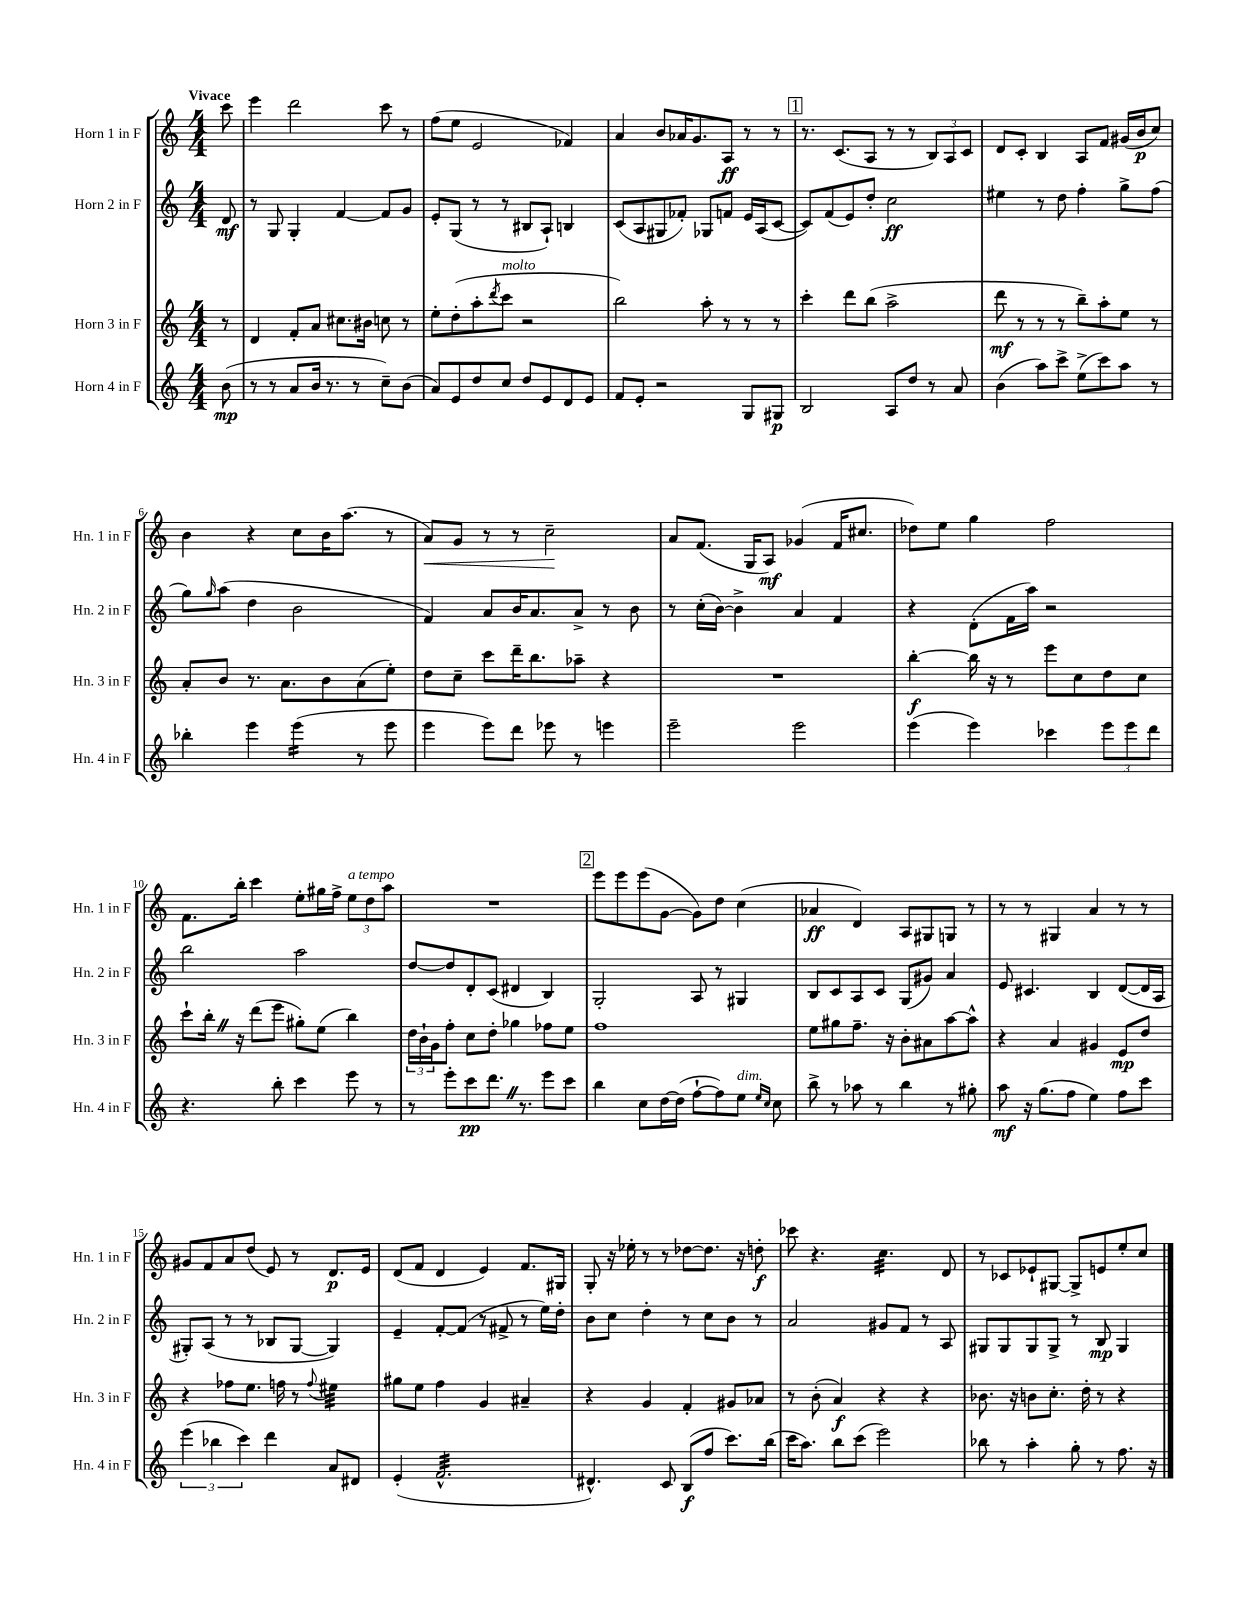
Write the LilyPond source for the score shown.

<<
\new StaffGroup <<
\new Staff = "s0" \with { instrumentName = "Horn 1 in F" shortInstrumentName = "Hn. 1 in F" } {
    \clef treble \key c \major \numericTimeSignature \time 4/4 \partial 8 \tempo "Vivace"
    c'''8 |
    e'''4 d'''2 c'''8 r8 |
    f''8( e''8 e'2 fes'4) |
    a'4 b'8 aes'16 g'8. a8\ff r8 r8 |
    \mark \markup { \box "1" } r8. c'8.( a8 r8 r8 \tuplet 3/2 { b8) a8 c'8 } |
    d'8 c'8-. b4 a8 f'8 gis'16( b'16\p c''8) |
    b'4 r4 c''8 b'16 a''8.( r8 |
    a'8\<) g'8 r8 r8 c''2--\! |
    a'8 f'8.( g16 a8\mf) ges'4( f'16 cis''8. |
    des''8) e''8 g''4 f''2 |
    f'8. b''16-. c'''4 e''8-. gis''16 f''16-> \tuplet 3/2 { e''8^\markup { \italic "a tempo" } d''8 a''8 } |
    R1 |
    \mark \markup { \box "2" } e'''8 e'''8 e'''8( g'8~ g'8) d''8 c''4( |
    aes'4\ff d'4) a8 gis8 g8 r8 |
    r8 r8 gis4 a'4 r8 r8 |
    gis'8 f'8 a'8 d''8( e'8) r8 d'8.\p e'16 |
    d'8( f'8 d'4 e'4) f'8. gis16 |
    g8-. r16 ees''16-. r8 r8 des''8~ des''8. r16 d''8-.\f |
    ces'''8 r4. c''4.:32 d'8 |
    r8 ces'8 ees'8-! gis8~ gis8-> e'8 e''8-. c''8 \bar "|." |
}
\new Staff = "s1" \with { instrumentName = "Horn 2 in F" shortInstrumentName = "Hn. 2 in F" } {
    \clef treble \key c \major \numericTimeSignature \time 4/4 \partial 8
    d'8\mf |
    r8 g8 g4-. f'4~ f'8 g'8 |
    e'8-. g8( r8 r8 bis8 a8-!) b4 |
    c'8( a8 gis8 fes'8-.) ges8 f'8 e'16 a16( c'8~ |
    \mark \markup { \box "1" } c'8) f'8( e'8) d''8-. c''2\ff |
    eis''4 r8 d''8 f''4-. g''8-> f''8( |
    g''8) \grace { g''16 } a''8( d''4 b'2 |
    f'4) a'8 b'16 a'8. a'8-> r8 b'8 |
    r8 c''16-.( b'16~) b'4-> a'4 f'4 |
    r4 d'8-.( f'16 a''16) r2 |
    b''2 a''2 |
    d''8~ d''8 d'8-. c'8( dis'4 b4) |
    \mark \markup { \box "2" } g2-. a8 r8 gis4 |
    b8 c'8 a8 c'8 g8( gis'8) a'4 |
    e'8 cis'4. b4 d'8~( d'16 a16 |
    gis8-.) a8( r8 r8 bes8 gis8~ gis4) |
    e'4-- f'8~-. f'8( r8 fis'8-> r8 e''16) d''16-. |
    b'8 c''8 d''4-. r8 c''8 b'8 r8 |
    a'2 gis'8 f'8 r8 a8 |
    gis8 gis8 gis8 gis8-> r8 b8\mp gis4 \bar "|." |
}
\new Staff = "s2" \with { instrumentName = "Horn 3 in F" shortInstrumentName = "Hn. 3 in F" } {
    \clef treble \key c \major \numericTimeSignature \time 4/4 \partial 8
    r8 |
    d'4 f'8-. a'8 cis''8. bis'16 c''8 r8 |
    e''8-. d''8-.( a''8-. \acciaccatura { d'''8 } c'''8^\markup { \italic "molto" } r2 |
    b''2) a''8-. r8 r8 r8 |
    \mark \markup { \box "1" } c'''4-. d'''8 b''8( a''2-> |
    d'''8\mf r8 r8 r8 b''8--) a''8-. e''8 r8 |
    a'8-. b'8 r8. a'8. b'8 a'8( e''8-.) |
    d''8 c''8-- c'''8 d'''16-- b''8. aes''8-- r4 |
    R1 |
    b''4~-.\f b''16 r16 r8 e'''8 c''8 d''8 c''8 |
    c'''8-! b''16-. \once \override BreathingSign.text = \markup { \musicglyph "scripts.caesura.straight" } \breathe r16 d'''8( e'''8 gis''8-.) e''8( b''4) |
    \tuplet 3/2 { d''16 b'16-! g'16 } f''8-. c''8 d''8-. ges''4 fes''8 e''8 |
    \mark \markup { \box "2" } f''1 |
    e''8 gis''8 f''8.-- r16 b'8-. ais'8 a''8~ a''8-^ |
    r4 a'4 gis'4 e'8\mp d''8 |
    r4 fes''8 e''8. f''16 r8 \appoggiatura { f''8 } eis''4:32 |
    gis''8 e''8 f''4 g'4 ais'4-- |
    r4 g'4 f'4-. gis'8 aes'8 |
    r8 b'8-.( a'4\f) r4 r4 |
    bes'8. r16 b'8 c''8.-. d''16-. r8 r4 \bar "|." |
}
\new Staff = "s3" \with { instrumentName = "Horn 4 in F" shortInstrumentName = "Hn. 4 in F" } {
    \clef treble \key c \major \numericTimeSignature \time 4/4 \partial 8
    b'8\mp( |
    r8 r8 a'8 b'16 r8. r8 c''8--) b'8( |
    a'8) e'8 d''8 c''8 d''8 e'8 d'8 e'8 |
    f'8 e'8-. r2 g8 gis8\p |
    \mark \markup { \box "1" } b2 a8 d''8 r8 a'8 |
    b'4( a''8) c'''8-> e''8->( c'''8) a''8 r8 |
    bes''4-. e'''4 e'''4:16( r8 e'''8 |
    e'''4 e'''8) d'''8 ees'''8 r8 e'''4 |
    e'''2-- e'''2 |
    e'''4( e'''4) ces'''4 \tuplet 3/2 { e'''8 e'''8 d'''8 } |
    r4. b''8-. c'''4 e'''8 r8 |
    r8 e'''8-. c'''8\pp d'''8. \once \override BreathingSign.text = \markup { \musicglyph "scripts.caesura.straight" } \breathe r8. e'''8 c'''8 |
    \mark \markup { \box "2" } b''4 c''8 d''16~ d''16( f''8~-! f''8) e''8^\markup { \italic "dim." } \grace { e''16 c''16 } c''8 |
    b''8-> r8 aes''8 r8 b''4 r8 gis''8-. |
    a''8\mf r16 g''8.( f''8 e''4) f''8 c'''8 |
    \tuplet 3/2 { e'''4( bes''4 c'''4) } d'''4 a'8 dis'8 |
    e'4-.( f'2.:32-^ |
    dis'4.-^) c'8 b8\f( f''8 c'''8.) b''16( |
    c'''16 a''8.) b''8 c'''8( e'''2) |
    bes''8 r8 a''4-. g''8-. r8 f''8. r16 \bar "|." |
}
>>
>>
